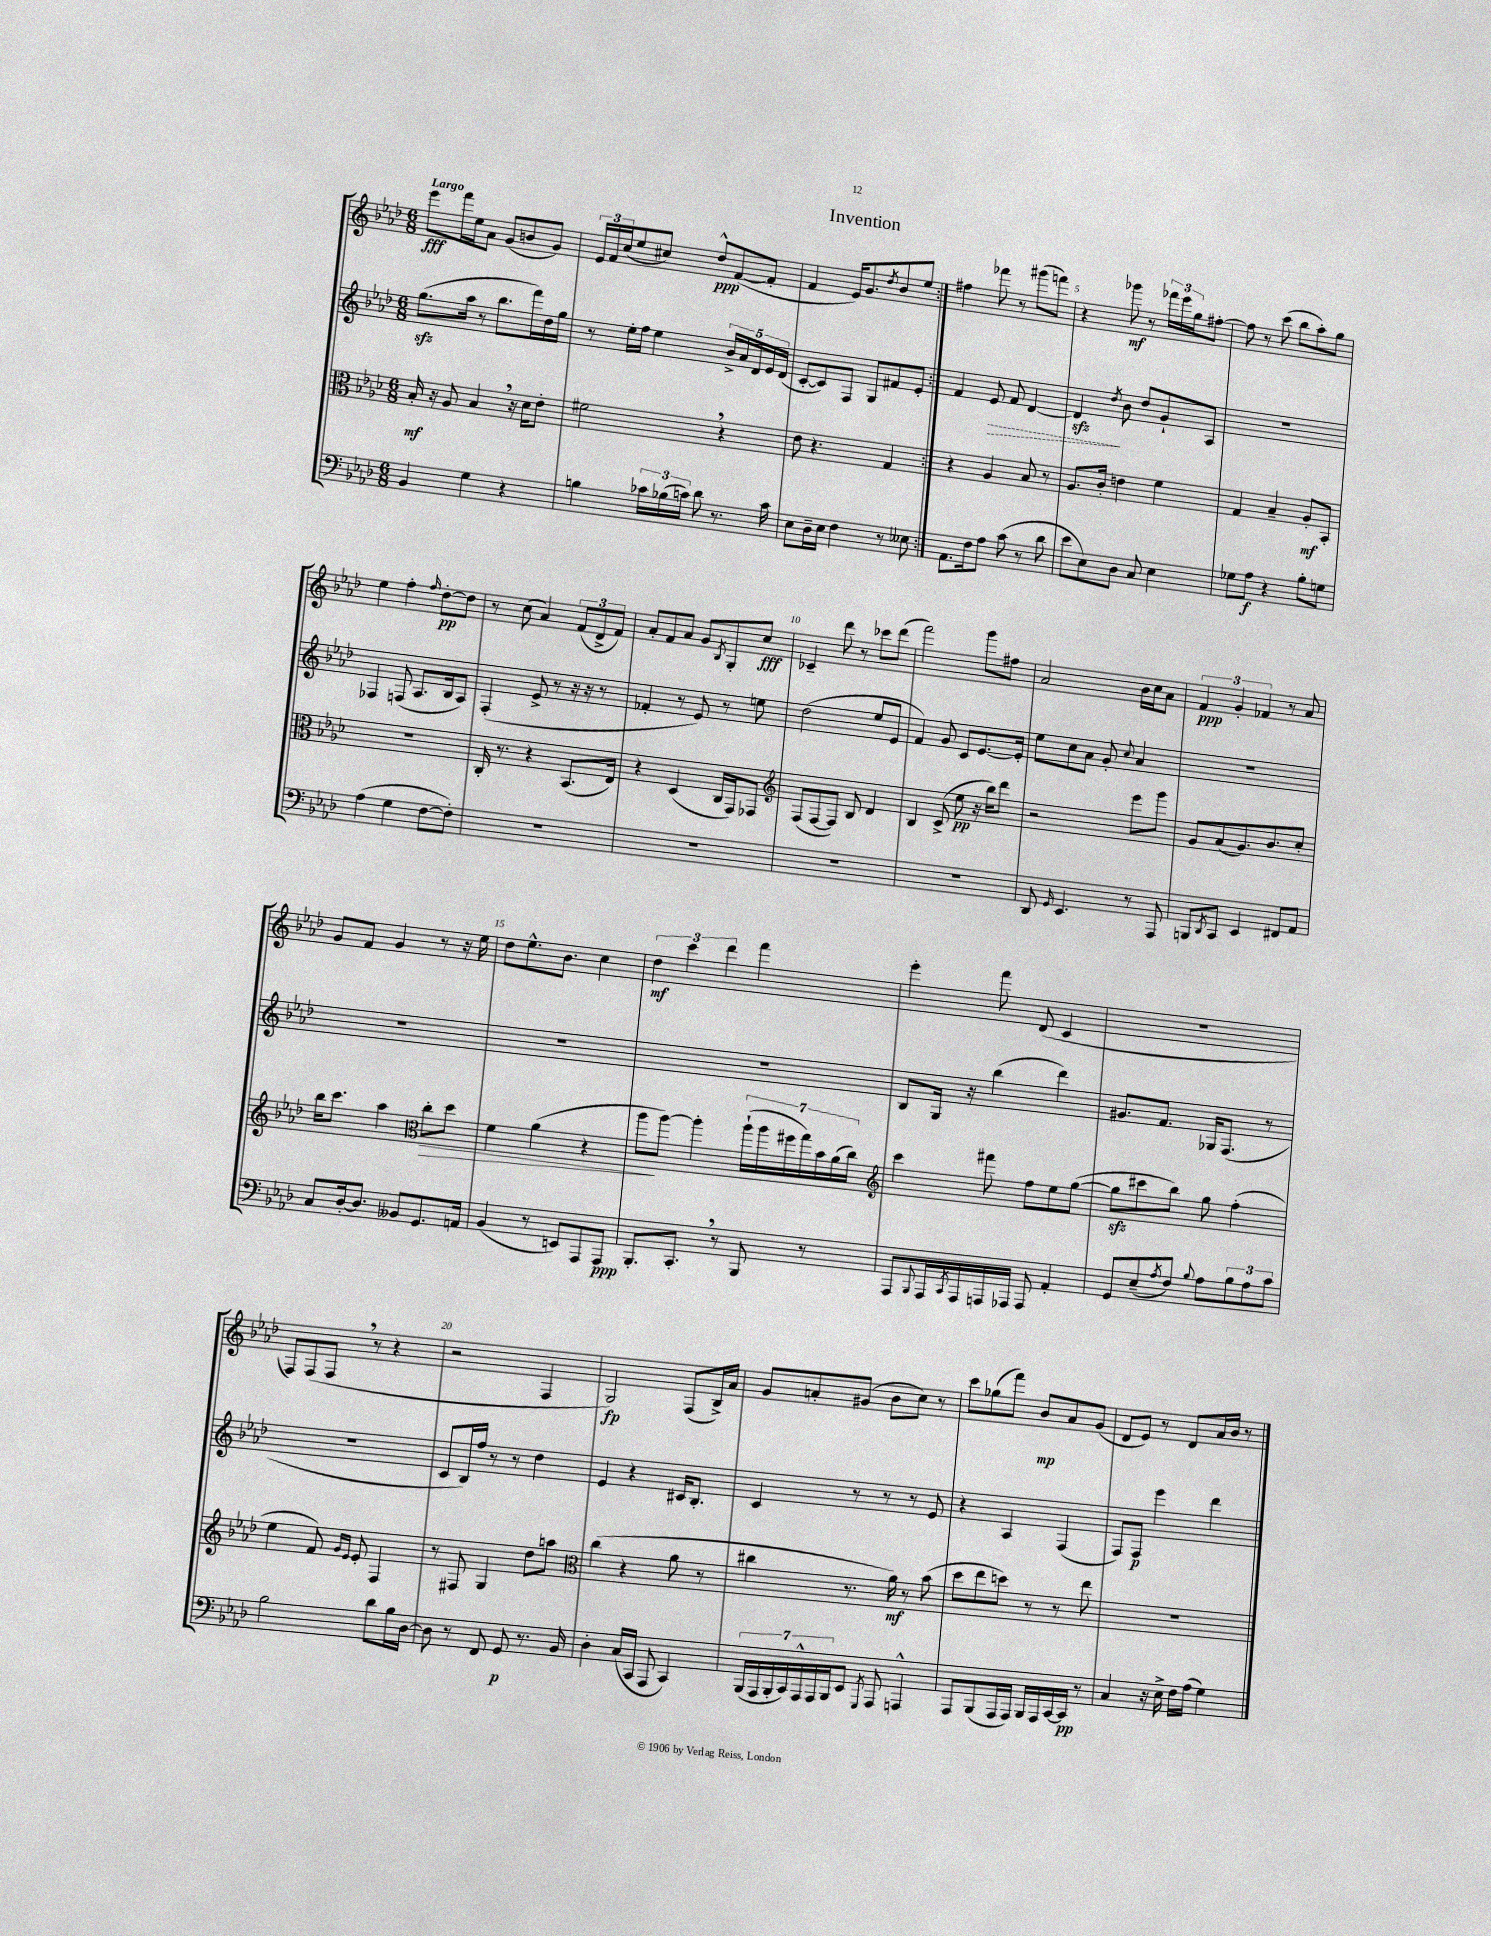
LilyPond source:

\header { title = "Invention" }
<<
\new StaffGroup <<
\new Staff = "s0" {
    \clef treble \key aes \major \numericTimeSignature \time 6/8 \tempo "Largo"
    \repeat volta 2 { ees'''8\fff f'''16 ees''16 aes'8 g'8( b'8 g'8) |
    \tuplet 3/2 { ees'16 f'16 c''16( } ees''8 cis''8) des''8-^\ppp f'8~( f'8-. |
    f'4 ees'16) g'8. \acciaccatura { des''8 } bes'8 ees''8 | }
    fis''4 fes'''8 r8 gis'''8( f'''8) |
    r4 ges'''8\mf r8 \tuplet 3/2 { fes'''16 ees'''16 g''16 } fis''8~-. |
    fis''8 r8 c'''8( bes''8 aes''8-.) g''8 |
    ees''4 f''4-. \grace { f''16 } des''8~-.\pp des''8 |
    r8 c''8( aes'4) \tuplet 3/2 { f'8( des'8-> f'8) } |
    aes'8-. f'8 aes'8 g'8 \acciaccatura { bes8 } g8-. c''8\fff |
    ces'4-- des'''8 r8 ces'''8 des'''8( |
    f'''2) g'''8 fis''8 |
    aes'2 bes'16 c''16 aes'8 |
    \tuplet 3/2 { f'4\ppp g'4-. fes'4 } r8 aes'8 |
    g'8 f'8 g'4 r8 r16 ees''16 |
    des''8 ees''8.-^ bes'8. c''4 |
    \tuplet 3/2 { des''4\mf c'''4 des'''4 } f'''4 |
    ees'''4-. f'''8 des'8( c'4 |
    R2. |
    f8) f8( f8 \breathe r8 r4 |
    r2 f4 |
    g2\fp) f8( bes16->) aes'16 |
    g'8 a'8-. gis'8( bes'8 c''8) r8 |
    c'''8 ges''8( f'''8) bes'8\mp aes'8 g'8( |
    des'8 ees'8) r8 des'8 aes'16 bes'16 r8 \bar "|." |
}
\new Staff = "s1" {
    \clef treble \key aes \major \numericTimeSignature \time 6/8
    \repeat volta 2 { g''8.\sfz( aes''16 r8 bes''8. f'''16) des''16 g''16 |
    r8 ees''16-. f''16 ees''4 \tuplet 5/4 { bes'16-> aes'16 des'16 ees'16 des'16( } |
    c'8~-. c'8) f8 g8 fis'8 ees'8-. | }
    f'4 \once \override Hairpin.style = #'dashed-line ees'8\> f'8 des'4~ |
    des'4\sfz\! \acciaccatura { des''8 } bes'8 des''8 g'8-! aes8 |
    R2. |
    fes4 f8( aes8. bes16 aes8) |
    f4-.( ees'8-> r8 r16 r16 r8 |
    fes'4-. r8 ees'8) r8 e''8 |
    des''2( ees''8 ees'8 |
    f'4) g'8 c'8 ees'8.~ ees'16-. |
    ees''8 c''8 aes'8 g'8-. \appoggiatura { c''8 } aes'4 |
    R2. |
    R2. |
    R2. |
    R2. |
    bes8 g16 r16 bes''4( des'''4) |
    gis'8. f'8. ges16 f8.( r8 |
    R2. |
    c'8 bes16) f''16 r8 r8 des''4 |
    ees'4 r4 cis'16 bes8.-. |
    c'4 r8 r8 r8 ees'8 |
    r4 aes4 f4( |
    f8) f8\p ees'''4 des'''4 \bar "|." |
}
\new Staff = "s2" {
    \clef alto \key aes \major \numericTimeSignature \time 6/8
    \repeat volta 2 { bes16-.\mf r16 aes8 bes4 \breathe r16 des'16 ees'8-. |
    fis'2 \breathe r4 |
    ees'8 r4. g4 | }
    r4 aes4 bes8 r8 |
    aes8. c'16-. e'4 f'4 |
    g4 bes4-- aes8-.\mf bes,8-. |
    R2. |
    c16-. r8. r4 bes,8.( ees16) |
    r4 des4( c16 g,16) ges,8 |
    \clef treble f8( f8~ f8) bes8 des'4 |
    bes4 c'8->( ees''8\pp r16 bes''16) des'''8 |
    r2 ees'''8 g'''8 |
    g'8 aes'8( g'8.) bes'8. c''8-. |
    bes''16 c'''8. aes''4 \clef alto c''8-.\> des''8 |
    f'4 aes'4( r4 |
    aes''8\! aes''8~) aes''4-. \tuplet 7/4 { aes''16-!( aes''16 fis''16 g''16) bes'16 aes'16( c''16) } |
    \clef treble c'''4 fis'''8 f''8 ees''8 g''8~( |
    g''8\sfz cis'''8 bes''8) g''8 f''4-.( |
    ees''4 f'8) \grace { g'16 ees'16 } ees'8-. f4 |
    r8 fis8 g4 des''8 a''8 |
    \clef alto c''4( r4 aes'8 r8 |
    cis''4 r8. aes'16\mf) r8 bes'8( |
    des''8 ees''8 d''8) r8 r8 ees''8 |
    R2. \bar "|." |
}
\new Staff = "s3" {
    \clef bass \key aes \major \numericTimeSignature \time 6/8
    \repeat volta 2 { bes,4 g4 r4 |
    b4 \tuplet 3/2 { ces'16 bes16( c'16) } des'8 r8. c'16 |
    ees8 des16-- ees16 f4 r8 eeses8 | }
    aes,8. f16 aes8 c'8( r8 des'8 |
    ees'8 ees8) des8 c8 ees4 |
    ges8 aes8\f r4 bes8-. g8 |
    aes4( g4 f8~ f8-.) |
    R2. |
    R2. |
    R2. |
    R2. |
    des,8 \grace { g,16 } ees,4. r8 aes,,8 |
    b,,8 \acciaccatura { des,8 } c,8 ees,4 fis,8 aes,8 |
    c8 des16~-. des8. beses,8 g,8. a,16 |
    bes,4( r8 e,8) aes,,8 aes,,8\ppp |
    bes,,8.-. c,8.-. \breathe r8 bes,,8 r8 |
    aes,,8 \appoggiatura { bes,,8 } aes,,16 \acciaccatura { c,8 } aes,,16 a,,16 aes,,16 aes,,8 aes,4-. |
    g,8 ees8--( \acciaccatura { aes8 } f8) \appoggiatura { bes8 } aes8 \tuplet 3/2 { bes8 aes8 c'8 } |
    bes2 des'8 bes16 des16~ |
    des8 r8 f,8 g,8\p r8. bes,16 |
    des4-. c16( c,16 aes,,8 c,4) |
    \tuplet 7/4 { bes,,16( aes,,16 bes,,16-. c,16) aes,,16-^ aes,,16 bes,,16 } ees,8 \acciaccatura { g,,8 } aes,,8 a,,4-^ |
    aes,,8 bes,,8( aes,,16 aes,,16) bes,,16 aes,,16 c,16~ c,16\pp r8 |
    c4 r16 ees16-> f16 aes16( g4) \bar "|." |
}
>>
>>
\layout { \context { \Score \override BarNumber.break-visibility = ##(#f #t #t) barNumberVisibility = #(every-nth-bar-number-visible 5) } }
